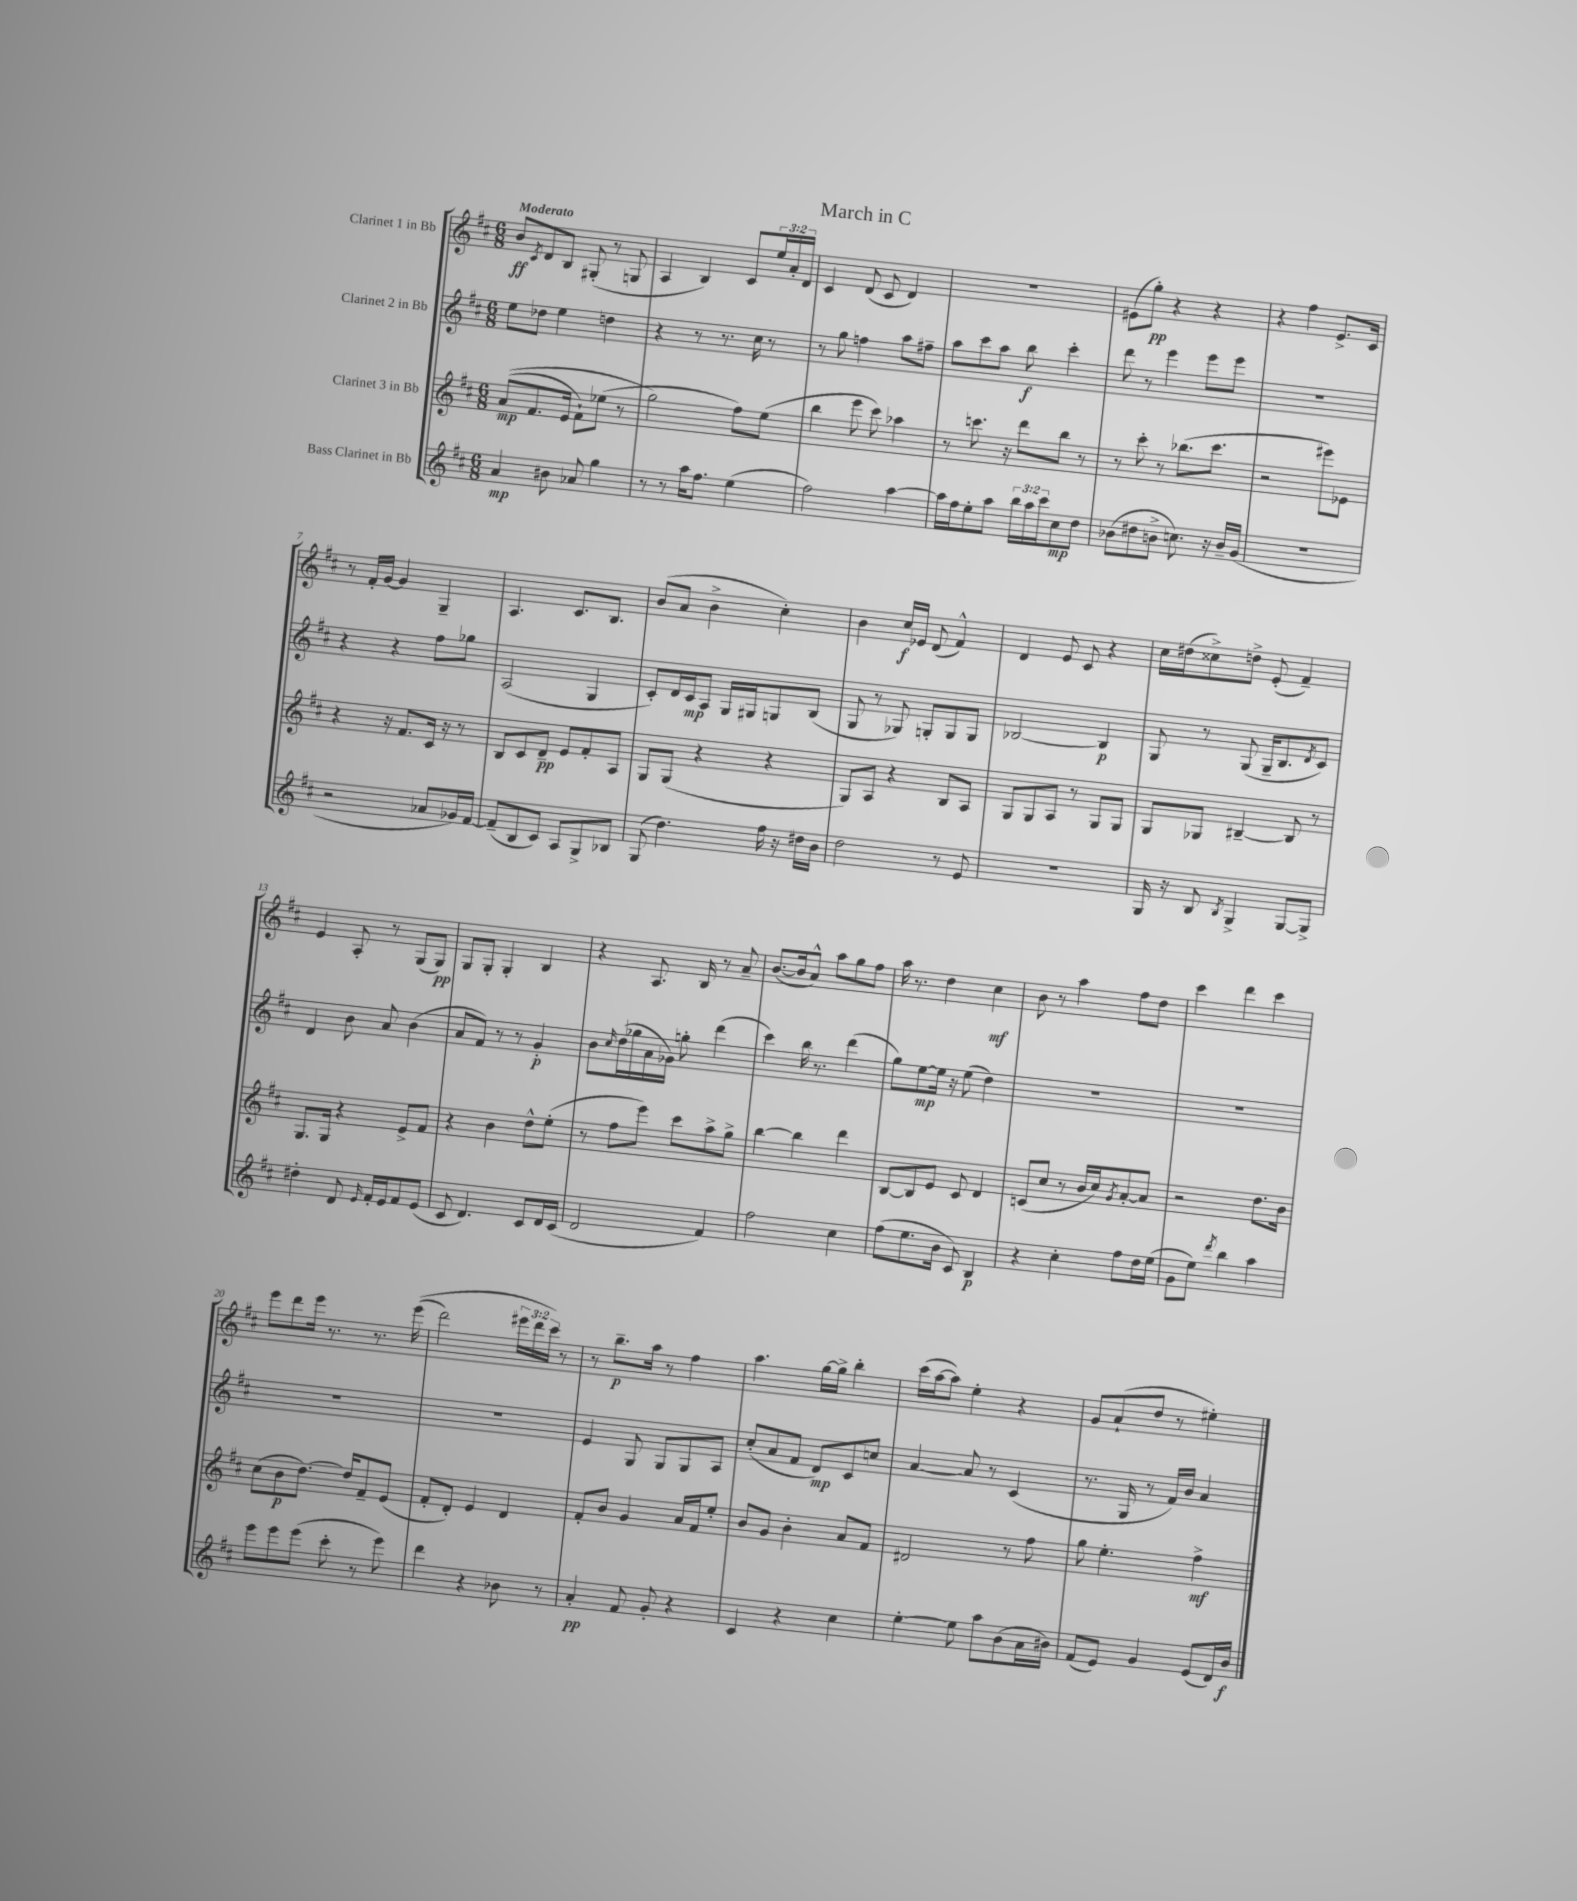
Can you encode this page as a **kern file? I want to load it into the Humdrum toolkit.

**kern	**kern	**kern	**kern
*staff4	*staff3	*staff2	*staff1
*clefG2	*clefG2	*clefG2	*clefG2
*k[f#c#]	*k[f#c#]	*k[f#c#]	*k[f#c#]
*M6/8	*M6/8	*M6/8	*M6/8
4a	&((8a	8ee	8b
.	.	.	8qc#
.	8.f#	8dd-	8d
8b#	.	4ee	8B
.	16e	.	.
8a-	8f#`)	.	(8G#'
4gg	(8ee-	4dd	8r
.	8r	.	8G
=	=	=	=
8r	2gg&)	4r	4A
8r	.	.	.
16aa	.	8r	4B)
8.ff#	.	.	.
.	.	8.r	.
(4ee	8ff#)	.	8c#
.	.	16cc#	.
.	(8ee	8r	24ee
.	.	.	24a'
.	.	.	24d
=	=	=	=
2ff#)	4bb	8r	4c#
.	.	8gg	.
.	8eee	4ff	(8d
.	8ccc#)	.	8c#
[4aa	4aa-	8aa	4d)
.	.	8ff#~	.
=	=	=	=
16aa]	8r	8aa	2.r
16ff#	.	.	.
8ee'	8.ccc	8ccc#	.
8aa	.	8aa	.
.	16r	.	.
24bb	8ddd	8bb	.
24aa	.	.	.
24ccc#	.	.	.
8cc#	8bb	4ccc#'	.
8dd	8r	.	.
=	=	=	=
(8b-	8r	8ddd	(8e#
8dd#	8ccc#'	8r	8gg')
8b^	8r	4eee	4r
8.cc)	(8.bb-	.	.
.	.	8eee	4r
16r	8.ccc#	.	.
16b~	.	8eee	.
(16g	.	.	.
=	=	=	=
2.r	2r	2.r	4r
.	.	.	4ff#
.	8eee#)	.	8.e^
.	8e-	.	.
.	.	.	16c#
=	=	=	=
2r	4r	4r	8r
.	.	.	16f#'
.	.	.	[16g
.	16r	4r	4g]
.	8.f#	.	.
8a-	16c#	8ff#	4G~
.	16r	.	.
16g-)	8r	8gg-	.
[16f#	.	.	.
=	=	=	=
(8f#~]	8B	(2A	4.A
8B	8c#	.	.
8c#)	8d~	.	.
8A	8e	.	8.c#
8G^	8f#'	4G	.
.	.	.	8.B
8B-	8A	.	.
=	=	=	=
(8G	8G	8c#')	(8b
4.dd)	(8G	16d	8a
.	.	16c#	.
.	4r	8A	4b^
.	.	16G	.
.	.	16G#	.
16ff#	4r	8G	4cc#')
16r	.	.	.
16dd#	.	(8B	.
16b	.	.	.
=	=	=	=
2dd	8G)	8G	4b
.	8A	8r	.
.	4r	8G-)	16cc#
.	.	.	16e-
.	.	8G'	(8d
8r	8B	8G	4f#^^)
8e	8A	8G	.
=	=	=	=
2.r	8G	[2B-	4d
.	8G	.	.
.	8A	.	8e
.	8r	.	8c#
.	8G	4B-]	4r
.	8G	.	.
=	=	=	=
16G	8G	8G	16cc#
16r	.	.	(16dd#
8B	8G-	8r	8cc##^)
8qB	.	.	.
4G^	[4B#~	(8G	8dd^
.	.	16G~	(8e'
.	.	8.B	.
[8G	8B#]	.	4f#~)
.	.	8qd	.
8G^]	8r	8c#)	.
=	=	=	=
4dd#'	8.G	4d	4e
.	16G	.	.
8d	4r	8b	8A'
16qqe	.	.	.
16f#'	.	8a	8r
16e	.	.	.
8f#	8e^	(4b	(8G
(8e	8f#	.	8G)
=	=	=	=
8c#	4r	8a	8G
4.d)	.	8f#)	8G'
.	4b	8r	4G'
.	.	8r	.
8c#	8dd^^	4g'	4B
16d	(8ee'	.	.
(16c#	.	.	.
=	=	=	=
2d	8r	8b	4r
.	.	16qqcc#	.
.	8ff#	(16dd	.
.	.	16gg-	.
.	8eee)	16a	8.A
.	.	16g-)	.
.	8ccc#	8gg'	.
.	.	.	16B
4f#)	8aa^	(4ddd	8r
.	8gg^	.	8a~
=	=	=	=
2ff#	[4bb	4ccc#)	([8.b
.	.	.	16b]
.	4bb]	16bb	8a^^)
.	.	8.r	.
.	.	.	8aa
4cc#	4ddd	(4ddd	8gg
.	.	.	8ff#
=	=	=	=
(8ff#	[8B	8gg)	16aa
.	.	.	8.r
8.ee	8B]	[8ee	.
.	8e	16ee]	4dd
16b	.	16r	.
8c#)	8c#	(8ee	.
4B	4d	4dd)	4cc#
=	=	=	=
4r	(8c	2.r	8b
.	8cc#	.	8r
4cc#'	8r	.	4aa
.	16b	.	.
.	16cc#)	.	.
.	8qg	.	.
8ff#	[8a'	.	8ff#
16dd	8a]	.	8dd
(16ee	.	.	.
=	=	=	=
8g	2r	2.r	4ccc#
8ee)	.	.	.
8qddd	.	.	.
4bb	.	.	4ddd
4aa	8.dd	.	4ccc#
.	16b	.	.
=	=	=	=
8eee	(8cc#	2.r	8eee
8eee	8b	.	8ddd
(8eee	[8.dd)	.	16eee
.	.	.	8.r
8ccc#'	.	.	.
.	16dd]	.	.
8r	8f#~	.	8.r
8eee)	(8e	.	.
.	.	.	&((16eee
=	=	=	=
4ddd	8f#'	2.r	2ddd)
.	8d')	.	.
4r	4e	.	.
8b-	4d	.	24eee#
.	.	.	24ddd
.	.	.	24ccc#&)
8r	.	.	8r
=	=	=	=
4a'	8f#'	4e	8r
.	8b	.	8.bb~
8f#	4g	8G	.
.	.	.	16aa
8g'	.	8G	8r
4r	16a	8G	4ff#
.	16f#	.	.
.	8ee'	8A	.
=	=	=	=
4c#	8b	(8cc#'	4.aa
.	8g	8a	.
4r	4b'	8f#	.
.	.	8d)	[16gg
.	.	.	16gg^]
4cc#	8a	8c#	4bb'
.	8f#	8cc	.
=	=	=	=
[4ee'	2d#	[4a	(16ccc#
.	.	.	[16aa
.	.	.	8aa])
8ee]	.	8a]	4ee'
8aa	.	8r	.
(8b	8r	(4c#	4r
16a	8ff#	.	.
16b#)	.	.	.
=	=	=	=
(8f#	8gg	8.r	8g
8e)	4.ee'	.	(8a`
.	.	16G	.
4g	.	8r	8dd
.	.	16f#)	8r
.	.	16b	.
(8e	4ff#^	4a	4ee#')
16d)	.	.	.
16b	.	.	.
==	==	==	==
*-	*-	*-	*-
